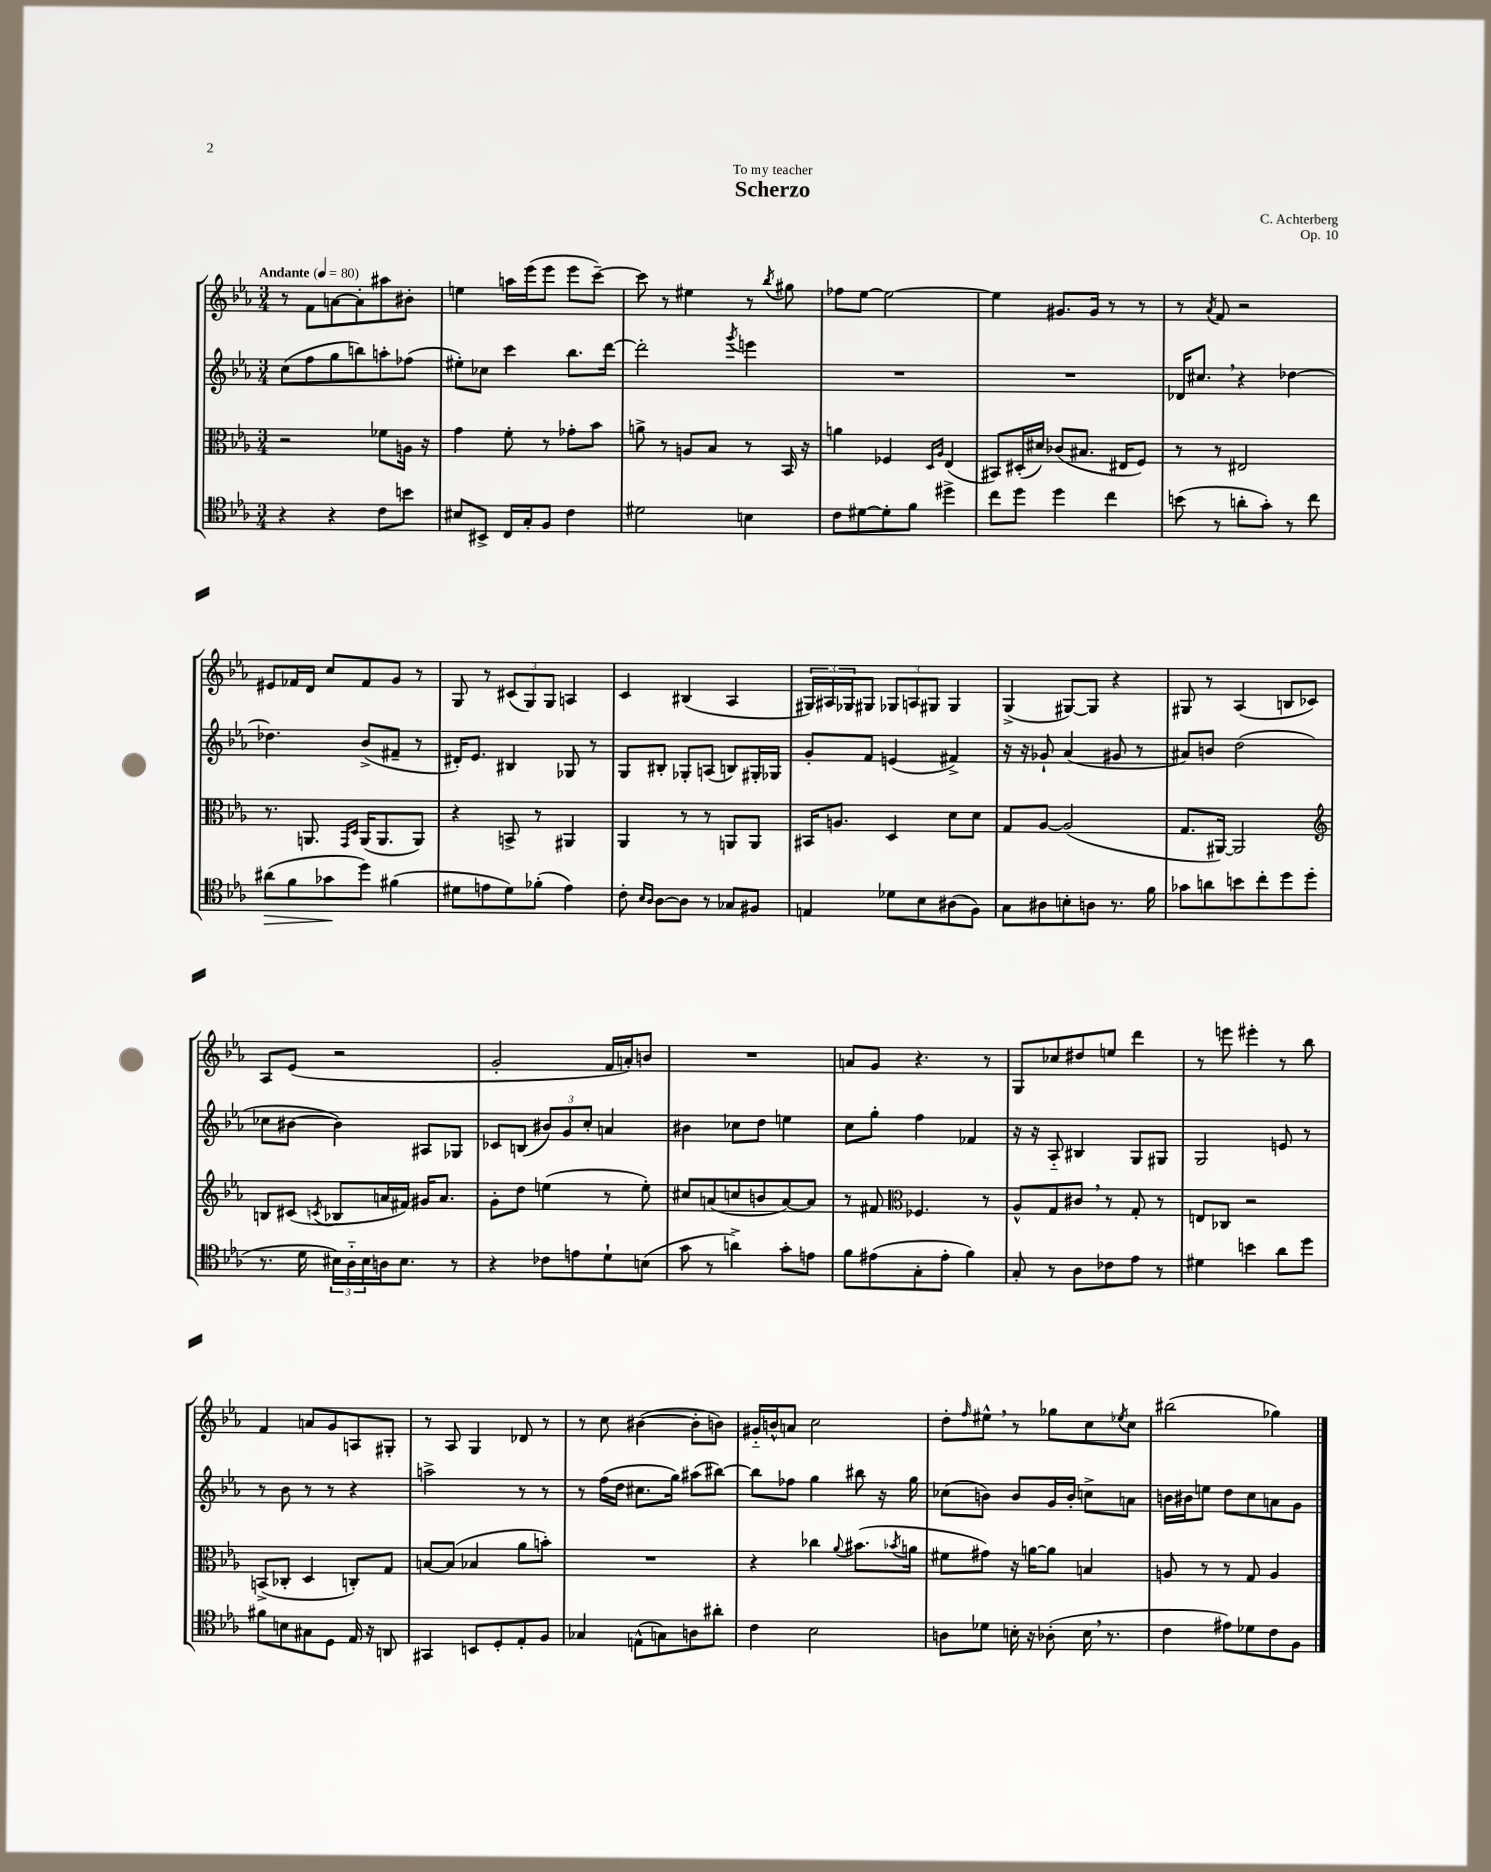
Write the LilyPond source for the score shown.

\header { title = "Scherzo" composer = "C. Achterberg" dedication = "To my teacher" opus = "Op. 10" }
<<
\new StaffGroup <<
\new Staff = "s0" {
    \clef treble \key ees \major \numericTimeSignature \time 3/4 \tempo "Andante" 4 = 80
    r8 f'8 a'8~ a'8-. ais''8 bis'8-. |
    e''4 a''16 ees'''16( ees'''8 ees'''8 c'''8~--) |
    c'''8 r8 eis''4 r8 \acciaccatura { bes''8 } gis''8 |
    fes''8 ees''8~ ees''2~ |
    ees''4 gis'8. gis'16 r8 r8 |
    r8 \acciaccatura { aes'8 } f'8 r2 |
    eis'8 fes'16 d'16 c''8 fes'8 g'8 r8 |
    g8 r8 \tuplet 3/2 { cis'8( g8) g8 } a4 |
    c'4 bis4( aes4 |
    \tuplet 3/2 { gis16) ais16 ges16 } gis8 \tuplet 3/2 { ges8 a8 gis8 } gis4 |
    g4->( gis8~) gis8 r4 |
    gis8 r8 aes4( b8 ces'8) |
    aes8 ees'8( r2 |
    g'2-. f'16 a'16-.) b'8 |
    R2. |
    a'8 g'8 r4. r8 |
    g8 ces''8 dis''8 e''8 d'''4 |
    r8 e'''8 eis'''4-. r8 bes''8 |
    f'4 a'8 g'8 a8 gis8-. |
    r8 aes8 g4 des'8 r8 |
    r8 c''8 bis'4~( bis'8-. b'8) |
    gis'16-_ b'16-^ a'8 c''2 |
    d''8-. \grace { f''16 } eis''8-^ \breathe r8 ges''8 c''8 \acciaccatura { ees''8 } c''8 |
    bis''2( ges''4) \bar "|." |
}
\new Staff = "s1" {
    \clef treble \key ees \major \numericTimeSignature \time 3/4
    c''8( f''8 g''8 b''8) a''8-. fes''8( |
    eis''8-.) ces''8 c'''4 bes''8. d'''16~ |
    d'''2-. \acciaccatura { g'''8 } e'''4 |
    R2. |
    R2. |
    des'16 cis''8. \breathe r4 des''4~ |
    des''4. bes'8->( fis'8-- r8 |
    dis'16-.) ees'8. bis4 ges8 r8 |
    g8 bis8-. ges8-. a8( b8) gis16-. ges16 |
    g'8-. f'8 e'4( fis'4->) |
    r16 r16 ges'8-! aes'4( gis'8 r8 |
    ais'8) b'8 d''2( |
    ces''8 bis'8~ bis'4) ais8 ges8 |
    ces'8 b8( \tuplet 3/2 { bis'8) g'8 c''8-. } a'4 |
    bis'4 ces''8 d''8 e''4 |
    c''8 g''8-. f''4 fes'4 |
    r16 r16 aes8-_ bis4 g8 gis8 |
    g2 e'8 r8 |
    r8 bes'8 r8 r8 r4 |
    a''2-> r8 r8 |
    r8 f''16( d''16 cis''8. g''16) ais''8( bis''8~) |
    bis''8 fes''8 g''4 bis''8 r16 g''16 |
    ces''8( b'8) b'8 g'16 b'16-. c''8-> a'8 |
    b'16 bis'16 e''8 d''8 c''8 a'8 g'8 \bar "|." |
}
\new Staff = "s2" {
    \clef alto \key ees \major \numericTimeSignature \time 3/4
    r2 fes'8 a16 r16 |
    g'4 f'8-. r8 ges'8-. bes'8 |
    a'8-> r8 a8 bes8 r8 bes,16 r16 |
    a'4 fes4 \grace { d16 aes16 } ees4( |
    bis,8) dis16-.( dis'16) ces'8( bis8. eis16 f8) |
    r8 r8 eis2 |
    r8. a,8. \grace { g,16 d16 } a,16( a,8. a,8) |
    r4 b,8-> r8 ais,4 |
    aes,4 r8 r8 a,8 a,8 |
    bis,16 a8. d4 d'8 d'8 |
    g8 aes8~ aes2( |
    g8. ais,16~) ais,2 |
    \clef treble b8 cis'8( \acciaccatura { c'8 } bes8 a'16 fis'16) gis'16 a'8. |
    g'8-. d''8 e''4( r8 e''8-.) |
    cis''8 a'8( c''8 b'8 a'8~) a'8 |
    r8 fis'8 \clef alto fes4. r8 |
    aes8-^ g8 cis'8 \breathe r8 g8-. r8 |
    e8 ces8 r2 |
    b,8->( ces8-. d4 c8-.) g8 |
    b8~ b8( bes4 aes'8 b'8-.) |
    R2. |
    r4 ces''4 \appoggiatura { aes'8 } bis'8.( \acciaccatura { bes'8 } a'16 |
    fis'8 gis'8) r16 a'16~ a'8 b4 |
    a8 r8 r8 g8 a4 \bar "|." |
}
\new Staff = "s3" {
    \clef tenor \key ees \major \numericTimeSignature \time 3/4
    r4 r4 c'8 b'8 |
    bis8 bis,8-> c16 g16-. f8 c'4 |
    dis'2 b4 |
    c'8 dis'8~ dis'8-. f'8 dis''4-> |
    c''8 d''8 d''4 c''4 |
    b'8( r8 a'8-. g'8-.) r8 c''8 |
    ais'8\>( f'8 ges'8\! d''8) fis'4( |
    dis'8 e'8 dis'8) fes'8-.( e'4) |
    c'8-. \grace { bes16 aes16 } aes8~ aes8 r8 ges8 fis8 |
    e4 des'8 bes8 ais8( f8) |
    g8 ais8 b8-. a8 r8. f'16 |
    ges'8 a'8 b'8 c''8-. d''8 d''8( |
    r8. d'16 \tuplet 3/2 { bis16) aes16-_ bis16 } a16 bis8. r8 |
    r4 ces'8 e'8 d'8-! b8( |
    g'8 r8 a'4->) g'8-. e'8 |
    f'8 eis'8( g8-. eis'8-. f'4) |
    g8-. r8 aes8 ces'8 ees'8 r8 |
    dis'4 b'4 aes'8 d''8 |
    fis'8 b8 gis8 d8 ees16 r16 a,8 |
    gis,4 b,8 d8-. ees8-. f8 |
    ges4 e8-^( g8) a8 ais'8-. |
    c'4 bes2 |
    a8 des'8 b16-. r16 aes8-.( b16 \breathe r8. |
    c'4 eis'8) des'8 c'8 f8 \bar "|." |
}
>>
>>
\layout { \context { \Score \remove "Bar_number_engraver" } }
